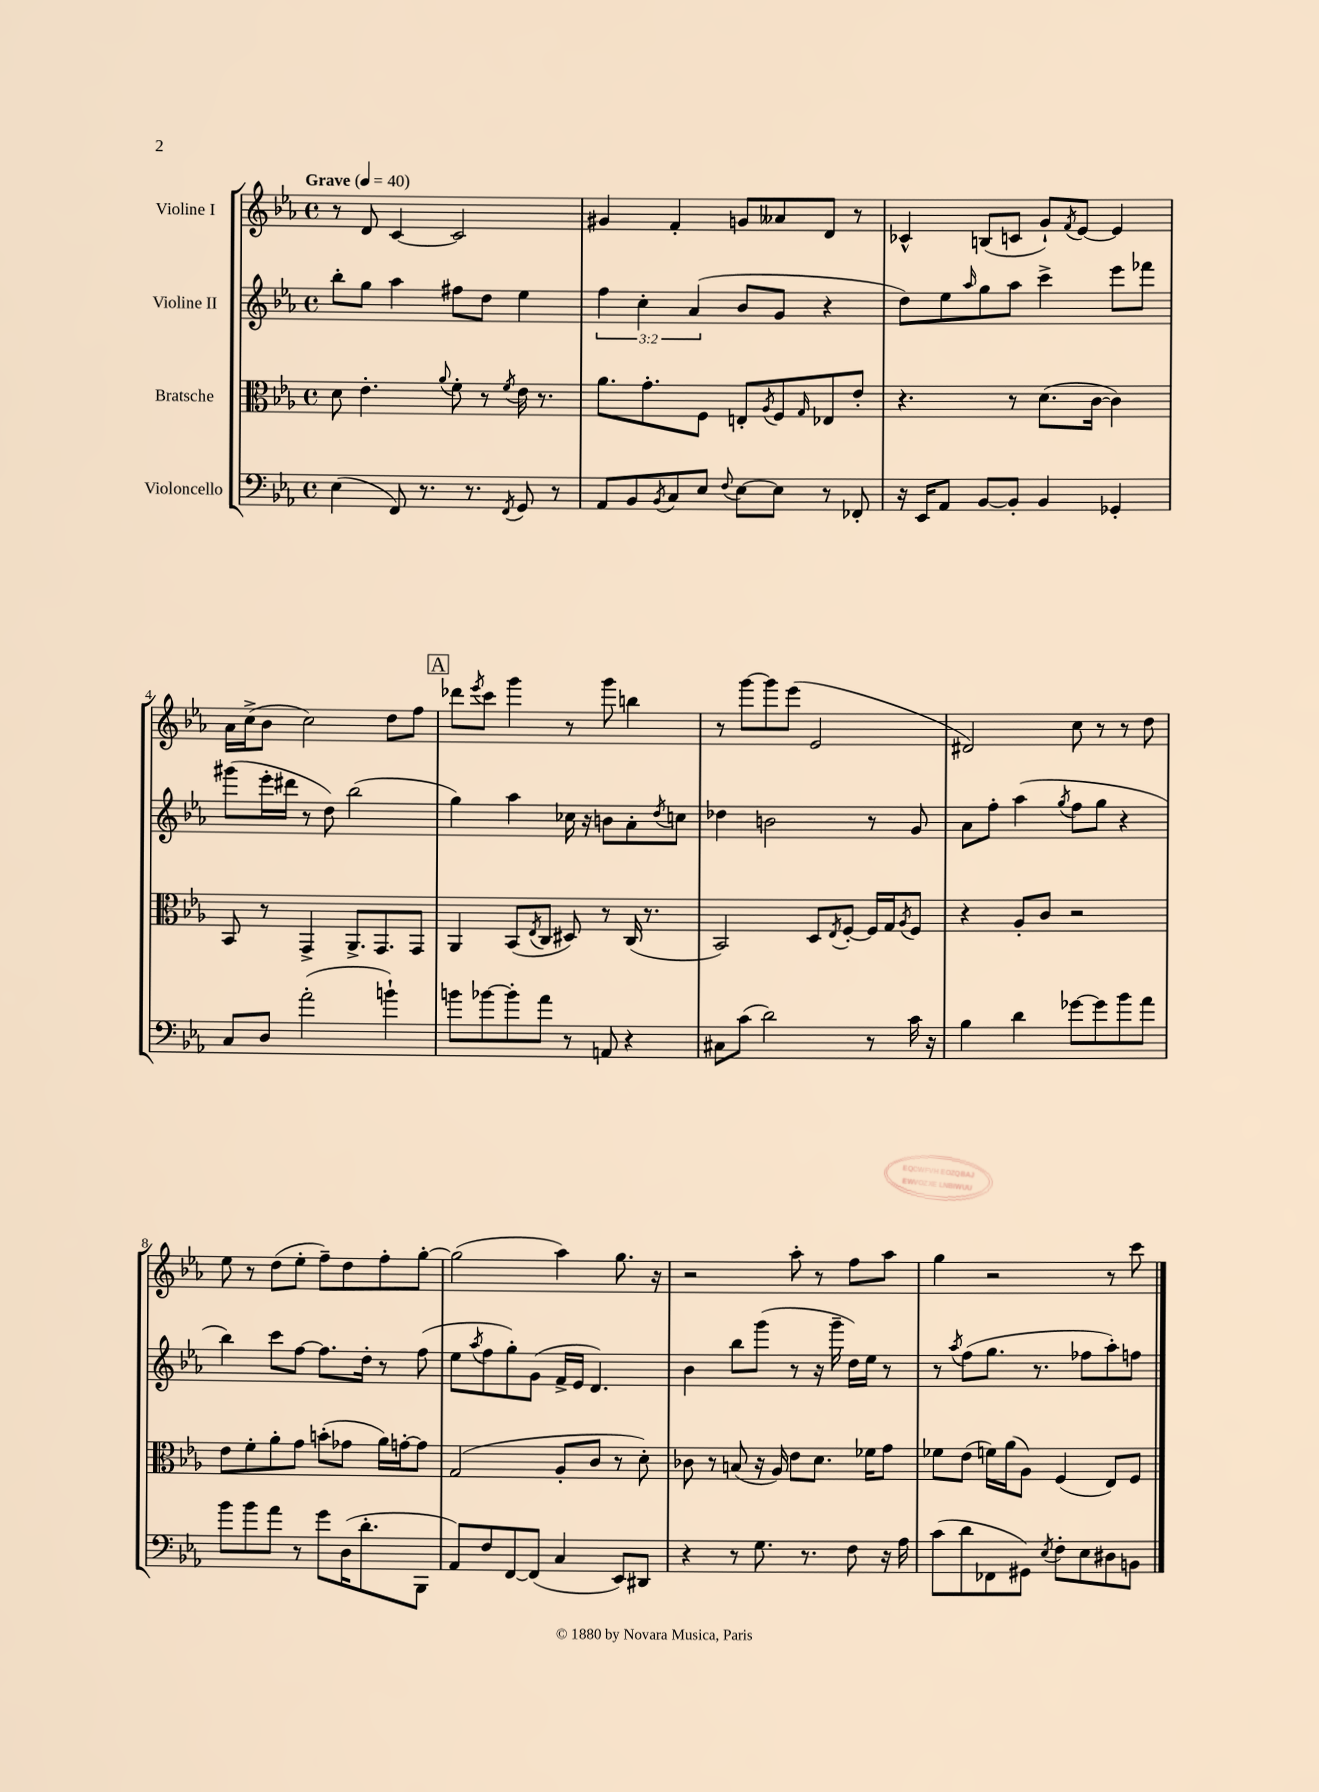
<<
\new StaffGroup <<
\new Staff = "s0" \with { instrumentName = "Violine I" } {
    \clef treble \key ees \major \defaultTimeSignature \time 4/4 \tempo "Grave" 4 = 40
    r8 d'8 c'4~ c'2 |
    gis'4 f'4-. g'8 aeses'8 d'8 r8 |
    ces'4-^ b8( c'8 g'8-!) \acciaccatura { f'8 } ees'8~ ees'4 |
    aes'16 c''16->( bes'8 c''2) d''8 f''8 |
    \mark \markup { \box "A" } des'''8 \acciaccatura { ees'''8 } c'''8 g'''4 r8 g'''8 b''4 |
    r8 g'''8~ g'''8 ees'''8( ees'2 |
    dis'2) c''8 r8 r8 d''8 |
    ees''8 r8 d''8( ees''8-. f''8--) d''8 f''8-. g''8~-. |
    g''2( aes''4) g''8. r16 |
    r2 aes''8-. r8 f''8 aes''8 |
    g''4 r2 r8 c'''8 \bar "|." |
}
\new Staff = "s1" \with { instrumentName = "Violine II" } {
    \clef treble \key ees \major \defaultTimeSignature \time 4/4 \override Staff.TupletNumber.text = #tuplet-number::calc-fraction-text
    bes''8-. g''8 aes''4 fis''8 d''8 ees''4 |
    \tuplet 3/2 { f''4 c''4-. aes'4( } bes'8 g'8 r4 |
    d''8) ees''8 \grace { aes''16 } g''8 aes''8 c'''4-> ees'''8 fes'''8 |
    gis'''8( ees'''16-. dis'''16 r8 d''8) bes''2( |
    \mark \markup { \box "A" } g''4) aes''4 ces''16 r16 b'8 aes'8-. \acciaccatura { d''8 } c''8 |
    des''4 b'2 r8 g'8 |
    aes'8 f''8-. aes''4( \acciaccatura { g''8 } f''8 g''8 r4 |
    bes''4) c'''8 f''8~ f''8. d''16-. r8 f''8( |
    ees''8 \acciaccatura { aes''8 } f''8 g''8-.) g'8( f'16-> ees'16 d'4.) |
    bes'4 bes''8 g'''8( r8 r16 g'''16-- d''16) ees''16 r8 |
    r8 \acciaccatura { aes''8 } f''8( g''8. r8. fes''8 aes''8-.) f''8 \bar "|." |
}
\new Staff = "s2" \with { instrumentName = "Bratsche" } {
    \clef alto \key ees \major \defaultTimeSignature \time 4/4
    d'8 ees'4.-. \appoggiatura { aes'8 } f'8-. r8 \acciaccatura { f'8 } ees'16 r8. |
    aes'8. g'8.-. f8 e8-. \acciaccatura { aes8 } f8 \grace { g16 } ees8 ees'8-. |
    r4. r8 d'8.( c'16~ c'4) |
    bes,8 r8 g,4-> aes,8.-> g,8. g,8 |
    \mark \markup { \box "A" } aes,4 bes,8( \acciaccatura { ees8 } c8 dis8) r8 c16( r8. |
    bes,2) d8 \acciaccatura { ees8 } f8~-. f16 g16 \acciaccatura { aes8 } f8 |
    r4 aes8-. c'8 r2 |
    ees'8 f'8-. aes'8-. g'8 b'8-.( ges'8 aes'16) g'16~-. g'8 |
    g2( aes8-. c'8 r8 d'8-.) |
    ces'8 r8 b8( r16 aes16) ees'8 d'8. fes'16 g'8 |
    fes'8 ees'8( f'16) aes'16( aes8) f4( ees8) f8 \bar "|." |
}
\new Staff = "s3" \with { instrumentName = "Violoncello" } {
    \clef bass \key ees \major \defaultTimeSignature \time 4/4
    ees4( f,8) r8. r8. \acciaccatura { f,8 } g,8 r8 |
    aes,8 bes,8 \acciaccatura { bes,8 } c8 ees8 \appoggiatura { f8 } ees8~ ees8 r8 fes,8-. |
    r16 ees,16 aes,8 bes,8~ bes,8-. bes,4 ges,4-. |
    c8 d8 aes'2-.( b'4-!) |
    \mark \markup { \box "A" } b'8 bes'8~ bes'8-. aes'8 r8 a,8 r4 |
    cis8 c'8( d'2) r8 c'16 r16 |
    bes4 d'4 ges'8~ ges'8 bes'8 aes'8 |
    bes'8 bes'8 aes'8 r8 g'8 d16( d'8.-. bes,,8 |
    aes,8) f8 f,8~ f,8( c4 ees,8) dis,8 |
    r4 r8 g8. r8. f8 r16 aes16 |
    c'8( d'8 fes,8 gis,8) \acciaccatura { ees8 } f8-. ees8 dis8 b,8 \bar "|." |
}
>>
>>
